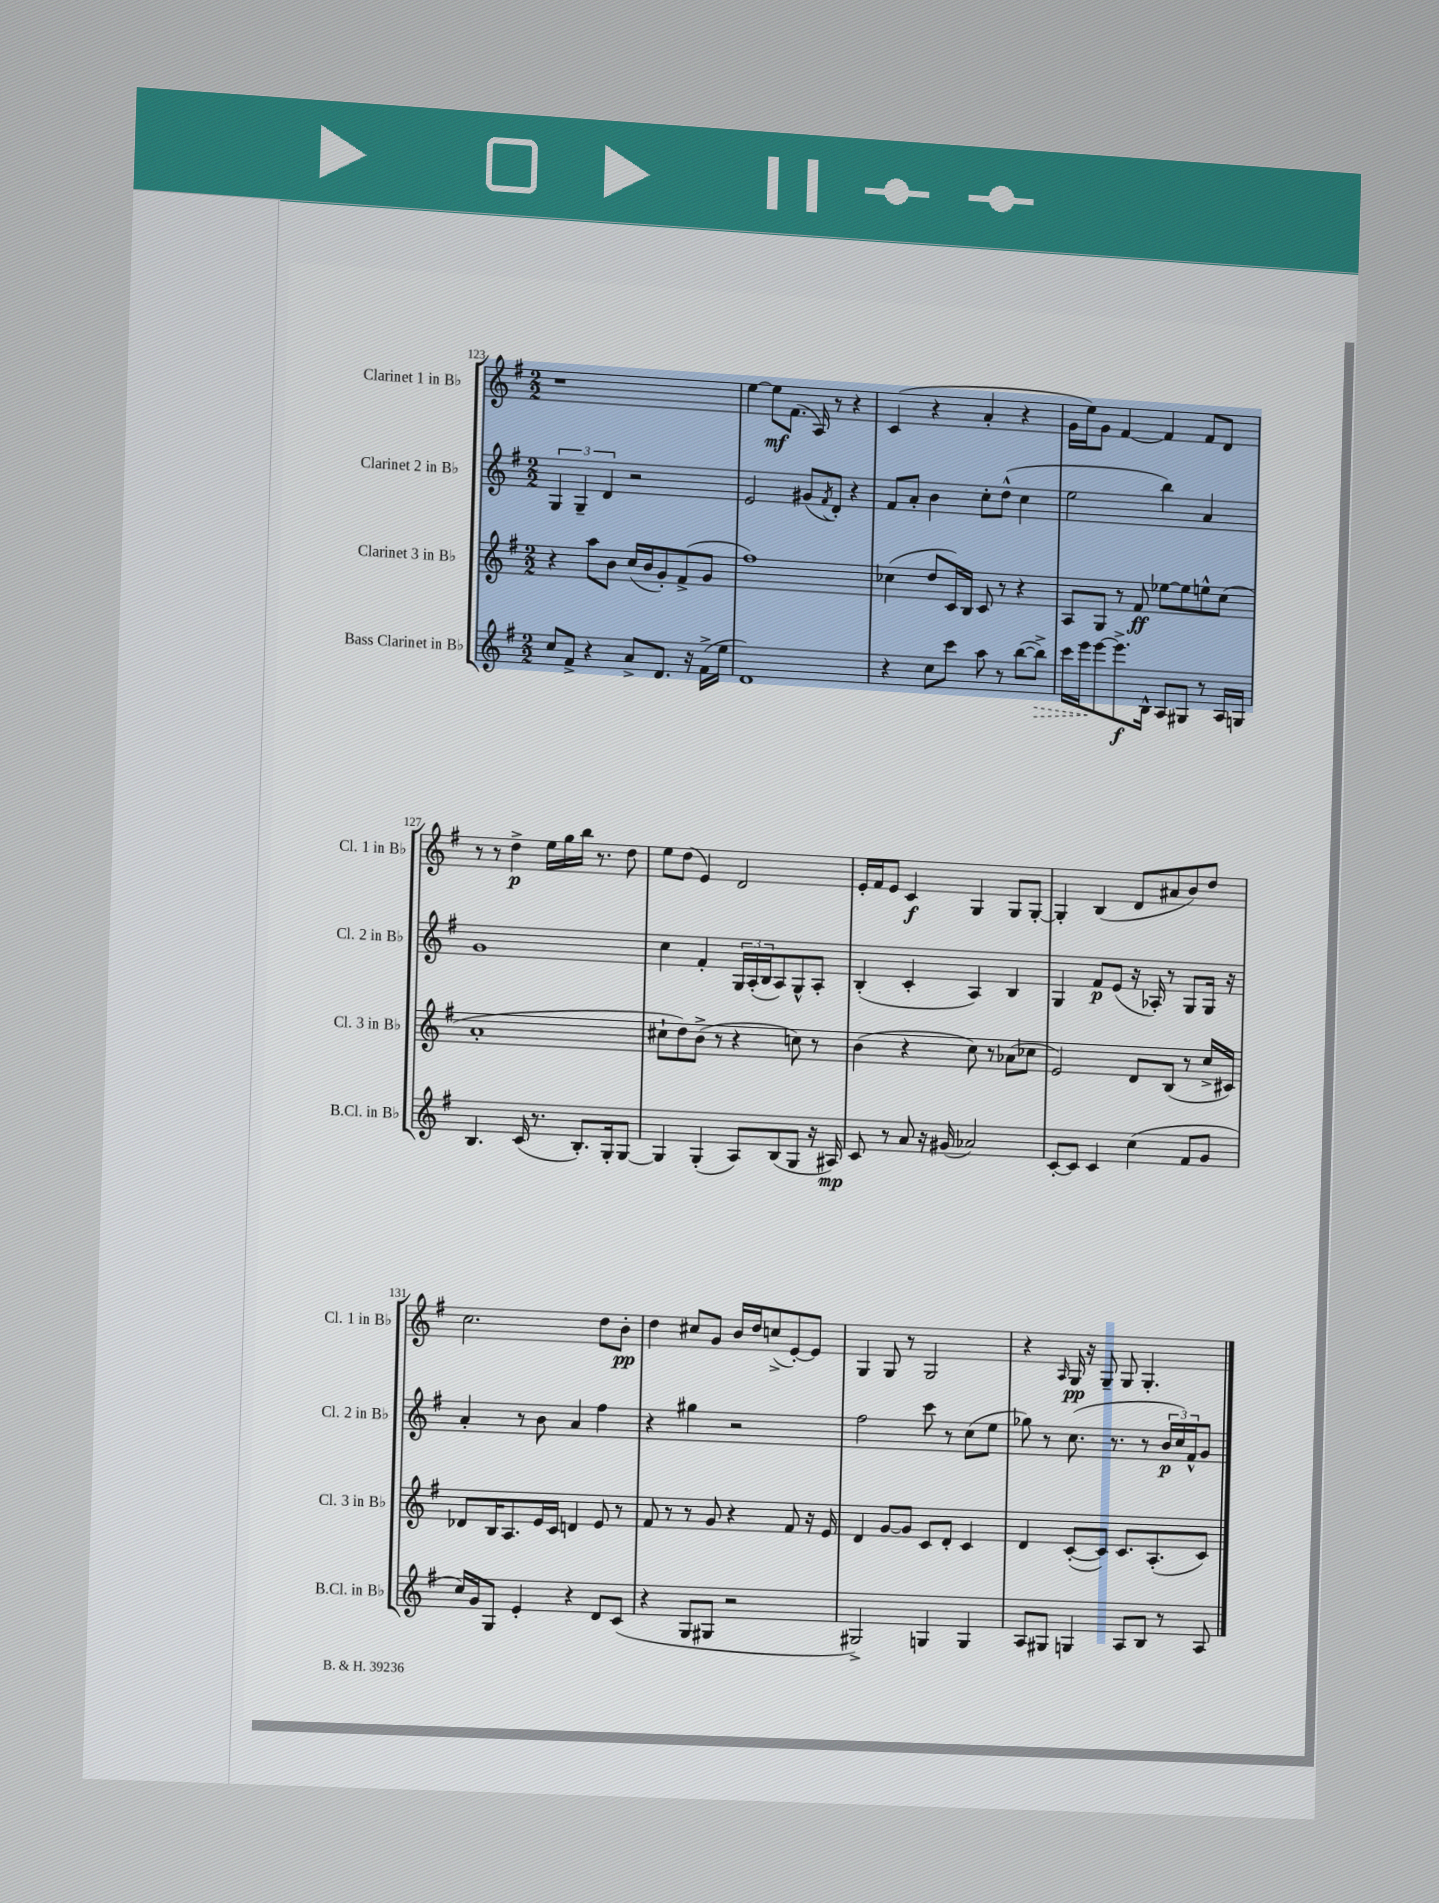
<<
\new StaffGroup <<
\new Staff = "s0" \with { instrumentName = "Clarinet 1 in Bb" shortInstrumentName = "Cl. 1 in Bb" } {
    \clef treble \key g \major \numericTimeSignature \time 2/2
    r1 |
    e''4~ e''8\mf fis'8.( a16) r8 r4 |
    c'4( r4 a'4-. r4 |
    g'16 e''16) g'8 fis'4~ fis'4 fis'8 d'8 |
    r8 r8 d''4->\p e''16 g''16 b''16 r8. d''8 |
    e''8 d''8( e'4) d'2 |
    e'16-. fis'16 e'8 c'4\f g4 g8 g8~-. |
    g4-. b4( d'8 ais'8 b'8) d''8 |
    c''2. d''8 b'8-.\pp |
    d''4 cis''8 g'8 b'16 d''16 c''8->( e'8~-.) e'8 |
    g4 g8 r8 g2 |
    r4 \grace { a16 } g16\pp r16 g8-- g8 g4.-. \bar "|." |
}
\new Staff = "s1" \with { instrumentName = "Clarinet 2 in Bb" shortInstrumentName = "Cl. 2 in Bb" } {
    \clef treble \key g \major \numericTimeSignature \time 2/2
    \tuplet 3/2 { g4 g4-- d'4 } r2 |
    e'2 gis'8( \acciaccatura { fis'8 } d'8-.) r4 |
    fis'8 a'8-. b'4 c''8-. d''8-^( c''4 |
    e''2 b''4) a'4 |
    g'1 |
    c''4 fis'4-. \tuplet 3/2 { g16 a16-.( b16 } a8) g8-^ a8-. |
    b4-.( c'4-. a4) b4 |
    g4 fis'8\p e'8( r16 aes16-.) r8 g8 g16 r16 |
    a'4-. r8 b'8 a'4 fis''4 |
    r4 gis''4 r2 |
    fis''2 c'''8 r8 c''8( e''8 |
    ges''8) r8 c''8.( r8. r8 \tuplet 3/2 { b'16\p c''16) fis'16-^ } g'8 \bar "|." |
}
\new Staff = "s2" \with { instrumentName = "Clarinet 3 in Bb" shortInstrumentName = "Cl. 3 in Bb" } {
    \clef treble \key g \major \numericTimeSignature \time 2/2
    r4 a''8 b'8 c''16( b'16 g'8-.) fis'8->( g'8 |
    fis''1) |
    ces''4( d''8 c'16) b16 c'8 r8 r4 |
    a8 g8 r8 fis'8\ff ees''8~ ees''8 e''8-^ c''8( |
    a'1-. |
    cis''8-! d''8) b'8->( r8 r4 c''8) r8 |
    b'4( r4 c''8) r8 aes'8( ces''8 |
    e'2) d'8 b8( r8 c''16-> cis'16) |
    des'8 b16 a8. e'16 c'16 d'4 e'8 r8 |
    fis'8 r8 r8 g'8 r4 fis'8 r16 e'16 |
    d'4 g'8~ g'8 c'8 d'8-. c'4 |
    d'4 c'8~-.( c'8) c'8. a8.-.( c'8) \bar "|." |
}
\new Staff = "s3" \with { instrumentName = "Bass Clarinet in Bb" shortInstrumentName = "B.Cl. in Bb" } {
    \clef treble \key g \major \numericTimeSignature \time 2/2
    c''8 fis'8-> r4 a'8-> d'8. r16 fis'16->( e''16 |
    d'1) |
    r4 c''8 c'''8 a''8 r8 b''8~( \once \override Hairpin.style = #'dashed-line b''8->\>) |
    c'''16 e'''16\! e'''8~ e'''8.->\f b16-^ a8 gis8 r8 a16 g16 |
    b4. c'16( r8. b8.-.) g16-. g8~ |
    g4 g4-.( a8) b8( g8 r16 ais16\mp) |
    c'8 r8 a'8 r16 gis'16( aes'2) |
    c'8~-. c'8 c'4 c''4( fis'8 g'8 |
    c''16) g'16 g8 e'4-. r4 d'8 c'8( |
    r4 g8 gis8 r2 |
    gis2->) g4 g4 |
    a8 gis8 g4 a8 b8 r8 a8 \bar "|." |
}
>>
>>
\layout { \context { \Score currentBarNumber = #123 } }
